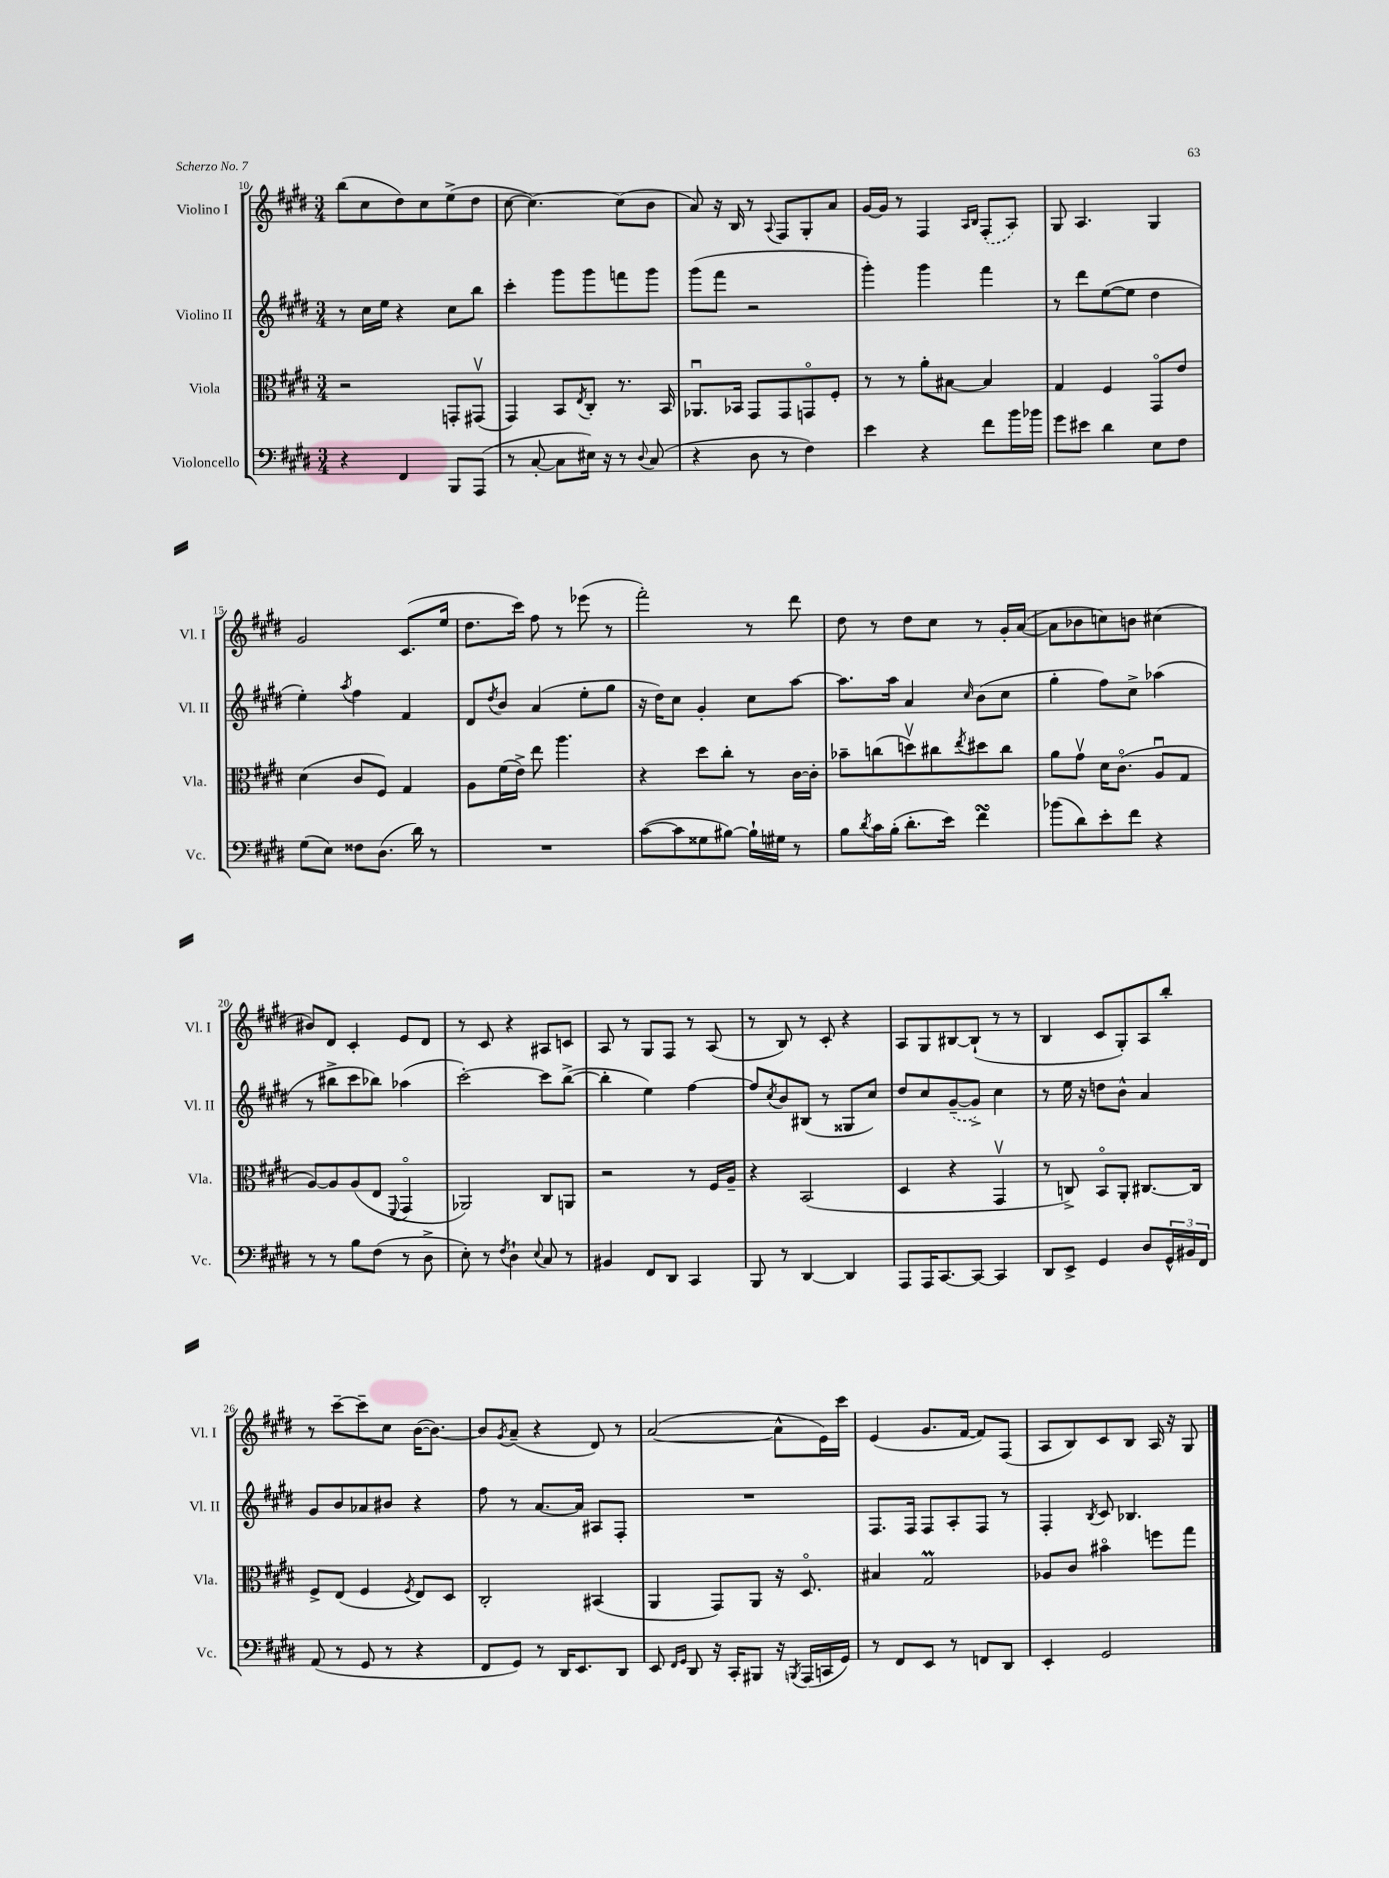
<<
\new StaffGroup <<
\new Staff = "s0" \with { instrumentName = "Violino I" shortInstrumentName = "Vl. I" } {
    \clef treble \key e \major \numericTimeSignature \time 3/4
    b''8( cis''8 dis''8) cis''8 e''8->( dis''8 |
    cis''8~ cis''4.~) cis''8( b'8 |
    a'8) r16 b16 r8 \appoggiatura { a8 } fis8 gis8-. a'8 |
    gis'16~ gis'16 r8 fis4 \grace { a16 b16 } \once \slurDashed fis8-.( a8) |
    gis8 a4. gis4 |
    gis'2 cis'8.( e''16 |
    dis''8. cis'''16) fis''8 r8 ees'''8( r8 |
    fis'''2-.) r8 dis'''8 |
    dis''8 r8 dis''8 cis''8 r8 gis'16-. a'16~( |
    a'8 bes'8 c''8) b'8 cis''4( |
    bis'8) dis'8 cis'4-. e'8 dis'8 |
    r8 cis'8 r4 ais8 c'8 |
    a8 r8 gis8 fis8 r8 a8( |
    r8 b8) r8 cis'8-. r4 |
    a8 gis8 bis8~ bis8-!( r8 r8 |
    b4 cis'8 gis8-.) a8 b''8-. |
    r8 cis'''8~-- cis'''8-- cis''8 b'16~( b'8.~) |
    b'8 \acciaccatura { gis'8 } a'8--( r4 dis'8) r8 |
    a'2~( a'8-^ e'16) cis'''16 |
    e'4( gis'8. fis'16~ fis'8) fis8( |
    a8 b8) cis'8 b8 a16 r16 gis8 \bar "|." |
}
\new Staff = "s1" \with { instrumentName = "Violino II" shortInstrumentName = "Vl. II" } {
    \clef treble \key e \major \numericTimeSignature \time 3/4
    r8 cis''16 e''16 r4 cis''8 b''8 |
    cis'''4-. gis'''8 gis'''8 f'''8 gis'''8 |
    gis'''8( fis'''8 r2 |
    gis'''4-.) gis'''4 fis'''4 |
    r8 dis'''8 e''8~( e''8 dis''4 |
    e''4-.) \acciaccatura { a''8 } fis''4 fis'4 |
    dis'8 \acciaccatura { dis''8 } b'8 a'4( e''8-. gis''8 |
    r16 dis''16) cis''8 gis'4-. cis''8 a''8~ |
    a''8. a''16 a'4 \grace { cis''16 } b'8( cis''8 |
    gis''4-. fis''8) cis''8-> aes''4( |
    r8 bis''8-> cis'''8 bes''8) aes''4( |
    cis'''2~-.) cis'''8 b''8~->( |
    b''4-. e''4) fis''4~ |
    fis''8 \acciaccatura { cis''8 } b'8 bis8( r8 gisis8 cis''8) |
    dis''8 cis''8 \once \slurDashed gis'8~--( gis'8->) cis''4 |
    r8 e''16 r16 d''8 b'8-^ a'4 |
    gis'8 b'8 aes'8 bis'8 r4 |
    fis''8 r8 a'8.~ a'16 ais8 fis8-. |
    R2. |
    fis8. fis16 fis8 a8-. fis8 r8 |
    fis4-. \acciaccatura { b8 } cis'8 bes4. \bar "|." |
}
\new Staff = "s2" \with { instrumentName = "Viola" shortInstrumentName = "Vla." } {
    \clef alto \key e \major \numericTimeSignature \time 3/4
    r2 g,8-. gis,8\upbow( |
    gis,4) b,8 \acciaccatura { e8 } cis8-. r8. b,16 |
    aes,8.\downbow bes,16 gis,8 gis,8 g,8\flageolet fis8-. |
    r8 r8 a'8-. bis8~ bis4 |
    gis4 fis4 gis,8\flageolet e'8 |
    dis'4( cis'8 fis8) gis4 |
    a8 fis'16( e'16->) e''8 a''4. |
    r4 dis''8 cis''8-. r8 cis'16~ cis'16-. |
    bes'8-- c''8( d''8\upbow) cis''8 \acciaccatura { e''8 } dis''8 cis''8 |
    a'8 gis'8\upbow dis'16 cis'8.\flageolet( a8\downbow gis8 |
    a8~) a8 a8( e8 \appoggiatura { fis,8 } gis,4\flageolet |
    aes,2) cis8 a,8 |
    r2 r8 fis16 a16-- |
    r4 b,2( |
    dis4 r4 gis,4\upbow |
    r8 c8->) b,8\flageolet a,8-. cis8.~ cis16 |
    fis8-> e8( fis4 \acciaccatura { fis8 } e8) dis8 |
    cis2-. bis,4( |
    a,4 gis,8) a,8 r16 dis8.\flageolet |
    bis4 gis2\prall |
    aes8 cis'8 bis'4\flageolet f''8 gis''8 \bar "|." |
}
\new Staff = "s3" \with { instrumentName = "Violoncello" shortInstrumentName = "Vc." } {
    \clef bass \key e \major \numericTimeSignature \time 3/4
    r4 fis,4 b,,8 a,,8( |
    r8 cis8~-. cis8 eis16) r16 r8 \appoggiatura { dis8 } cis8( |
    r4 dis8 r8 fis4) |
    e'4 r4 fis'8 b'16 bes'16 |
    gis'8 eis'8 dis'4 e8 fis8 |
    gis8( e8) fisis8 dis8.( dis'16) r8 |
    R2. |
    cis'8~( cis'8 gisis8 bis8~) bis16-! gis16 r8 |
    b8 \acciaccatura { dis'8 } cis'16 b16-.( dis'8.-. e'16) fis'4\turn |
    bes'8( dis'8) e'8-. fis'8 r4 |
    r8 r8 b8 fis8( r8 dis8-> |
    e8-.) r8 \acciaccatura { fis8 } dis4-! \appoggiatura { e8 } cis8 r8 |
    bis,4 fis,8 dis,8 cis,4 |
    b,,8 r8 dis,4~ dis,4 |
    a,,8 a,,16 cis,8.~ cis,8~ cis,4 |
    dis,8 e,8-> gis,4 dis8 \tuplet 3/2 { gis,16-^ bis,16 fis,16 } |
    a,8( r8 gis,8 r8 r4 |
    fis,8 gis,8) r8 dis,16 e,8. dis,8 |
    e,8 \grace { fis,16 gis,16 } dis,8 r16 cis,16-. bis,,8 r16 \acciaccatura { b,,8 } a,,16( c,16 gis,16) |
    r8 fis,8 e,8 r8 f,8 dis,8 |
    e,4-. gis,2 \bar "|." |
}
>>
>>
\layout { \context { \Score currentBarNumber = #10 } }
